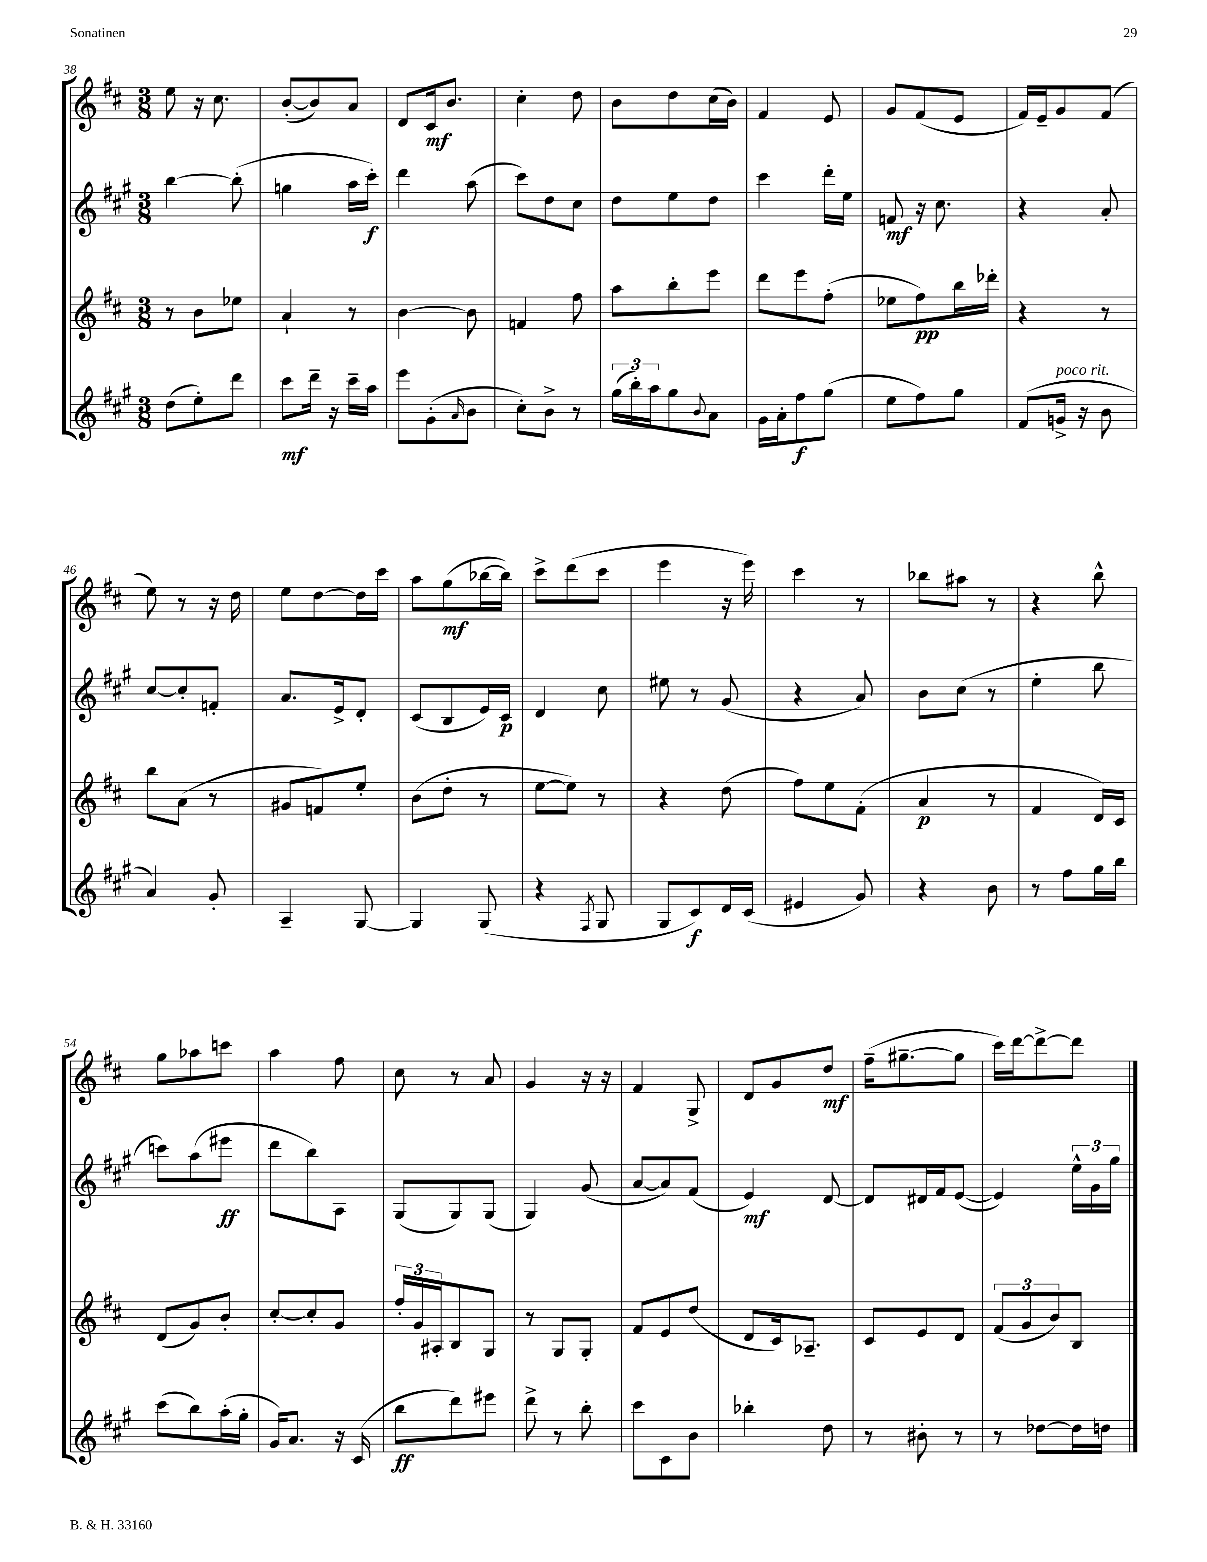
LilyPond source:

<<
\new StaffGroup <<
\new Staff = "s0" {
    \clef treble \key d \major \numericTimeSignature \time 3/8
    e''8 r16 cis''8. |
    b'8~-.( b'8) a'8 |
    d'8 cis'16\mf b'8. |
    cis''4-. d''8 |
    b'8 d''8 cis''16( b'16) |
    fis'4 e'8 |
    g'8 fis'8( e'8 |
    fis'16) e'16-- g'8 fis'8( |
    e''8) r8 r16 d''16 |
    e''8 d''8~ d''16 cis'''16 |
    a''8 g''8\mf( bes''16~ bes''16) |
    cis'''8-> d'''8( cis'''8 |
    e'''4 r16 e'''16) |
    cis'''4 r8 |
    bes''8 ais''8 r8 |
    r4 b''8-^ |
    g''8 aes''8 c'''8 |
    a''4 fis''8 |
    cis''8 r8 a'8 |
    g'4 r16 r16 |
    fis'4 g8-> |
    d'8 g'8 d''8\mf |
    fis''16--( gis''8.~-- gis''8 |
    cis'''16) d'''16~ d'''8~-> d'''8 \bar "|." |
}
\new Staff = "s1" {
    \clef treble \key a \major \numericTimeSignature \time 3/8
    b''4~ b''8-.( |
    g''4 a''16 cis'''16-.\f) |
    d'''4 a''8( |
    cis'''8) d''8 cis''8 |
    d''8 e''8 d''8 |
    cis'''4 d'''16-. e''16 |
    f'8\mf r16 cis''8. |
    r4 a'8-. |
    cis''8~ cis''8-. f'8-. |
    a'8. e'16-> d'8-. |
    cis'8( b8 e'16) cis'16\p |
    d'4 cis''8 |
    eis''8 r8 gis'8( |
    r4 a'8) |
    b'8 cis''8( r8 |
    e''4-. b''8 |
    c'''8) a''8( eis'''8\ff |
    d'''8 b''8) a8 |
    gis8( gis8) gis8( |
    gis4) gis'8( |
    a'8~ a'8) fis'8( |
    e'4\mf) d'8~ |
    d'8 dis'16 fis'16 e'8~( |
    e'4) \tuplet 3/2 { e''16-^ gis'16 gis''16 } \bar "|." |
}
\new Staff = "s2" {
    \clef treble \key d \major \numericTimeSignature \time 3/8
    r8 b'8 ees''8 |
    a'4-! r8 |
    b'4~ b'8 |
    f'4 fis''8 |
    a''8 b''8-. e'''8 |
    d'''8 e'''8 fis''8-.( |
    ees''8 fis''8\pp) b''16 des'''16-. |
    r4 r8 |
    b''8 a'8( r8 |
    gis'8 f'8) e''8-. |
    b'8( d''8-. r8 |
    e''8~ e''8) r8 |
    r4 d''8( |
    fis''8) e''8 fis'8-.( |
    a'4\p r8 |
    fis'4 d'16) cis'16 |
    d'8( g'8) b'8-. |
    cis''8~-. cis''8-. g'8 |
    \tuplet 3/2 { fis''16-. g'16 ais16-. } b8 g8 |
    r8 g8 g8-. |
    fis'8 e'8 d''8( |
    d'8 cis'16) aes8.-- |
    cis'8 e'8 d'8 |
    \tuplet 3/2 { fis'8( g'8 b'8) } b8 \bar "|." |
}
\new Staff = "s3" {
    \clef treble \key a \major \numericTimeSignature \time 3/8
    d''8( e''8-.) d'''8 |
    cis'''8\mf d'''16-- r16 cis'''16-- a''16 |
    e'''8 gis'8-.( \grace { a'16 } b'8 |
    cis''8-.) b'8-> r8 |
    \tuplet 3/2 { gis''16( b''16-.) a''16 } gis''8 \appoggiatura { b'8 } a'8 |
    gis'16 a'16-. fis''8\f gis''8( |
    e''8 fis''8) gis''8 |
    fis'8( g'16->^\markup { \italic "poco rit." } r16 b'8 |
    a'4) gis'8-. |
    a4-- gis8~ |
    gis4 gis8( |
    r4 \acciaccatura { fis8 } gis8 |
    gis8 cis'8\f) d'16 cis'16( |
    eis'4 gis'8) |
    r4 b'8 |
    r8 fis''8 gis''16 b''16 |
    cis'''8( b''8) a''16-.( gis''16-. |
    gis'16) a'8. r16 cis'16( |
    b''8\ff d'''8) eis'''8 |
    d'''8-> r8 b''8-. |
    cis'''8 cis'8 b'8 |
    bes''4-. d''8 |
    r8 bis'8-. r8 |
    r8 des''8~ des''16 d''16 \bar "|." |
}
>>
>>
\layout { \context { \Score currentBarNumber = #38 } }
